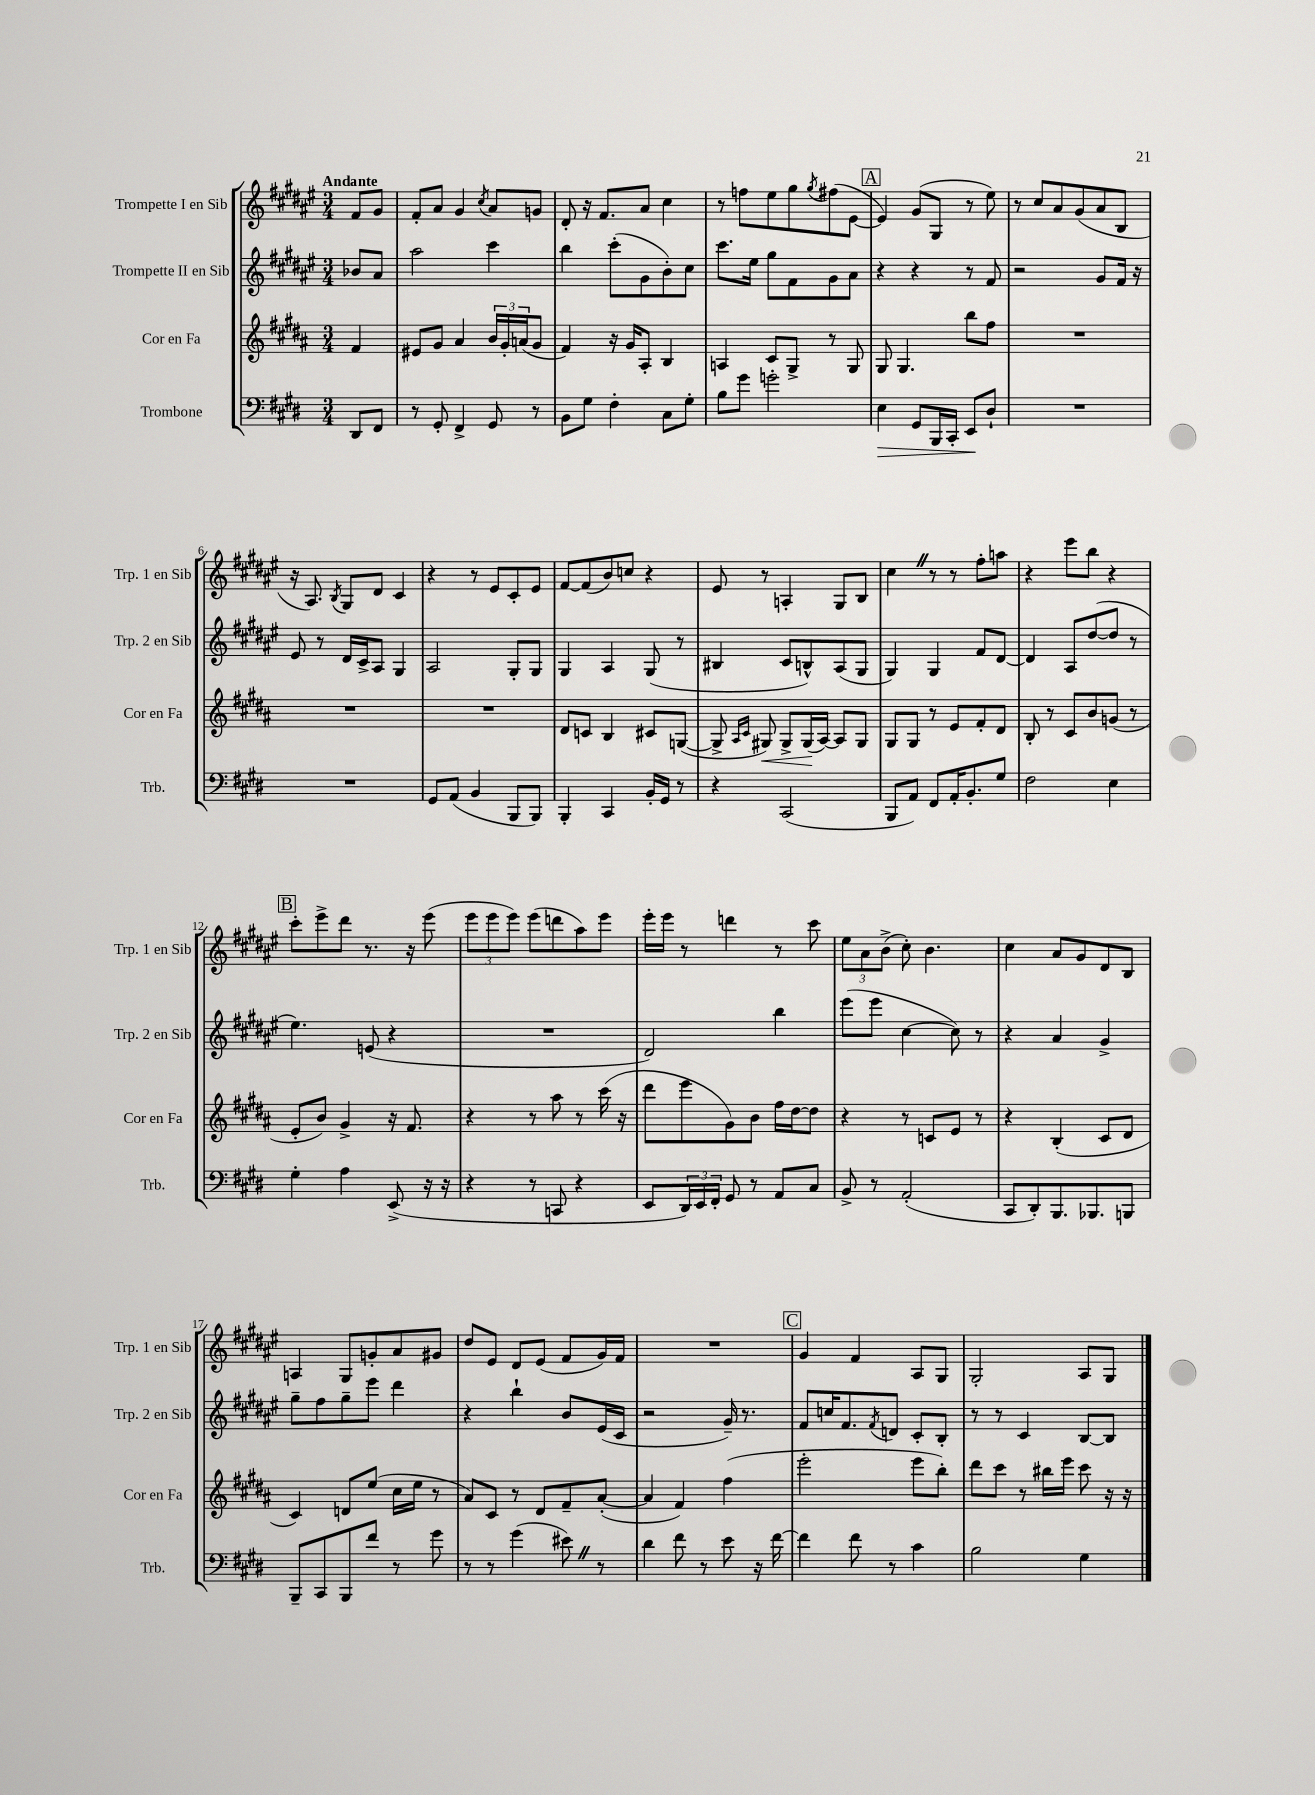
<<
\new StaffGroup <<
\new Staff = "s0" \with { instrumentName = "Trompette I en Sib" shortInstrumentName = "Trp. 1 en Sib" } {
    \clef treble \key fis \major \numericTimeSignature \time 3/4 \partial 4 \tempo "Andante"
    fis'8 gis'8 |
    fis'8-. ais'8 gis'4 \acciaccatura { cis''8 } ais'8 g'8 |
    dis'8-. r16 fis'8. ais'8 cis''4 |
    r8 f''8 eis''8 gis''8 \acciaccatura { gis''8 } fis''8( eis'8~ |
    \mark \markup { \box "A" } eis'4) gis'8( gis8 r8 eis''8) |
    r8 cis''8 ais'8 gis'8( ais'8 b8 |
    r16 ais8.) \acciaccatura { b8 } gis8 dis'8 cis'4 |
    r4 r8 eis'8 cis'8-. eis'8 |
    fis'8~ fis'8( b'8) c''8 r4 |
    eis'8 r8 a4-. gis8 b8 |
    cis''4 \once \override BreathingSign.text = \markup { \musicglyph "scripts.caesura.straight" } \breathe r8 r8 fis''8-. a''8 |
    r4 eis'''8 b''8 r4 |
    \mark \markup { \box "B" } cis'''8-. eis'''8-> dis'''8 r8. r16 eis'''8( |
    \tuplet 3/2 { eis'''8 eis'''8 eis'''8) } eis'''8( d'''8 ais''8) eis'''8 |
    eis'''16-. eis'''16 r8 d'''4 r8 cis'''8 |
    \tuplet 3/2 { eis''8 ais'8 b'8->( } cis''8-.) b'4. |
    cis''4 ais'8 gis'8 dis'8 b8 |
    a4 gis8 g'8-. ais'8 gis'8 |
    dis''8 eis'8 dis'8 eis'8( fis'8 gis'16) fis'16 |
    R2. |
    \mark \markup { \box "C" } gis'4 fis'4 ais8 gis8 |
    gis2-. ais8 gis8 \bar "|." |
}
\new Staff = "s1" \with { instrumentName = "Trompette II en Sib" shortInstrumentName = "Trp. 2 en Sib" } {
    \clef treble \key fis \major \numericTimeSignature \time 3/4 \partial 4
    bes'8 ais'8 |
    ais''2 cis'''4 |
    b''4 cis'''8-.( gis'8 b'8-.) cis''8 |
    cis'''8. eis''16 gis''8 fis'8 gis'8 ais'8 |
    \mark \markup { \box "A" } r4 r4 r8 fis'8 |
    r2 gis'8 fis'16 r16 |
    eis'8 r8 dis'16 cis'16-> ais8 gis4 |
    ais2 gis8-. gis8 |
    gis4 ais4 gis8( r8 |
    bis4 cis'8 b8-^) ais8( gis8 |
    gis4) gis4 fis'8 dis'8~ |
    dis'4 ais8 dis''8~( dis''8 r8 |
    \mark \markup { \box "B" } eis''4.) e'8( r4 |
    R2. |
    dis'2) b''4 |
    eis'''8( eis'''8 cis''4~ cis''8) r8 |
    r4 ais'4 gis'4-> |
    gis''8-- fis''8 gis''8-- eis'''8 dis'''4 |
    r4 b''4-! b'8 eis'16( cis'16 |
    r2 gis'16--) r8. |
    \mark \markup { \box "C" } fis'8 c''16 fis'8. \acciaccatura { fis'8 } d'8 cis'8-. b8-. |
    r8 r8 cis'4 b8~ b8 \bar "|." |
}
\new Staff = "s2" \with { instrumentName = "Cor en Fa" shortInstrumentName = "Cor en Fa" } {
    \clef treble \key b \major \numericTimeSignature \time 3/4 \partial 4
    fis'4 |
    eis'8 gis'8 ais'4 \tuplet 3/2 { b'16 gis'16-. a'16( } gis'8 |
    fis'4) r16 gis'16 ais8-. b4 |
    a4 cis'8 gis8-> r8 gis8 |
    \mark \markup { \box "A" } gis8 gis4. b''8 fis''8 |
    R2. |
    R2. |
    R2. |
    dis'8 c'8 b4 cis'8 g8~( |
    g8-> \grace { ais16 cis'16 } gis8\<) gis8-> gis16\!( ais16~) ais8 gis8 |
    gis8 gis8 r8 e'8 fis'8-. dis'8 |
    b8-. r8 cis'8 b'8 g'8( r8 |
    \mark \markup { \box "B" } e'8-. b'8) gis'4-> r16 fis'8. |
    r4 r8 ais''8 r8 cis'''16( r16 |
    dis'''8 e'''8 gis'8) b'8 fis''16 dis''16~ dis''8 |
    r4 r8 c'8 e'8 r8 |
    r4 b4-.( cis'8 dis'8 |
    cis'4) d'8 e''8( cis''16 e''16 r8 |
    ais'8) cis'8 r8 dis'8 fis'8-- ais'8~-.( |
    ais'4 fis'4) fis''4( |
    \mark \markup { \box "C" } e'''2-. e'''8 b''8-.) |
    dis'''8 cis'''8 r8 bis''16 e'''16 cis'''8 r16 r16 \bar "|." |
}
\new Staff = "s3" \with { instrumentName = "Trombone" shortInstrumentName = "Trb." } {
    \clef bass \key e \major \numericTimeSignature \time 3/4 \partial 4
    dis,8 fis,8 |
    r8 gis,8-. fis,4-> gis,8 r8 |
    b,8 gis8 fis4-. cis8 gis8-. |
    b8 gis'8 g'2-. |
    \mark \markup { \box "A" } e4\> gis,8 b,,16 cis,16-. e,8\! dis8-! |
    R2. |
    R2. |
    gis,8 a,8( b,4 b,,8 b,,8) |
    b,,4-. cis,4 b,16-. gis,16 r8 |
    r4 cis,2( |
    b,,8 a,8) fis,8 a,16-. b,8.-. gis8 |
    fis2 e4 |
    \mark \markup { \box "B" } gis4-. a4 e,8->( r16 r16 |
    r4 r8 c,8 r4 |
    e,8 \tuplet 3/2 { dis,16) e,16 fis,16-. } gis,8 r8 a,8 cis8 |
    b,8-> r8 a,2-.( |
    cis,8 dis,8-.) b,,8. bes,,8. b,,8 |
    b,,8-- cis,8 b,,8 fis'8 r8 gis'8 |
    r8 r8 gis'4( eis'8) \once \override BreathingSign.text = \markup { \musicglyph "scripts.caesura.straight" } \breathe r8 |
    dis'4 fis'8 r8 e'8 r16 fis'16~ |
    \mark \markup { \box "C" } fis'4 fis'8 r8 cis'4 |
    b2 gis4 \bar "|." |
}
>>
>>
